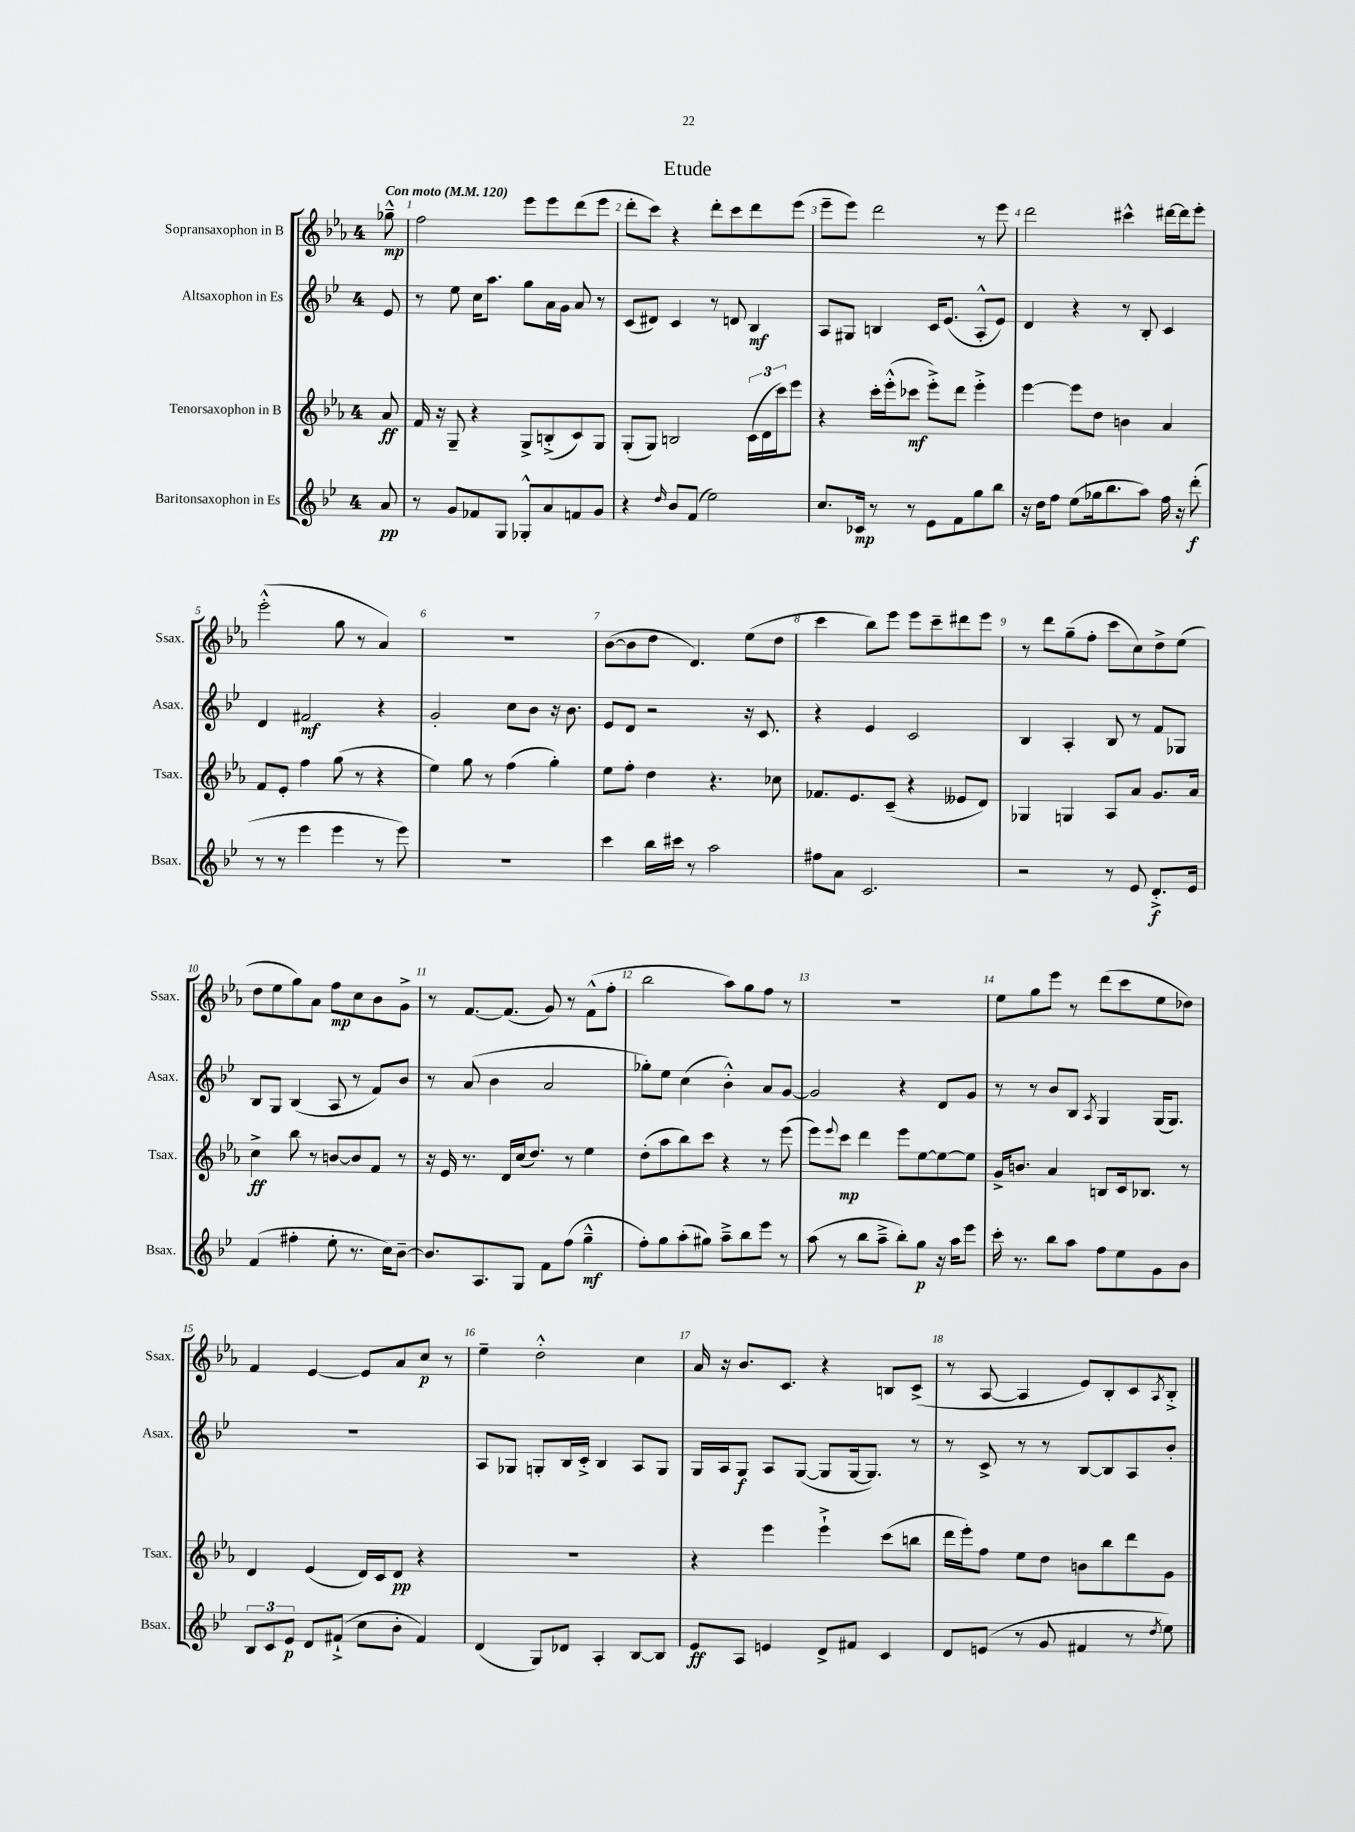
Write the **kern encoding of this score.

**kern	**kern	**kern	**kern
*staff4	*staff3	*staff2	*staff1
*clefG2	*clefG2	*clefG2	*clefG2
*k[b-e-]	*k[b-e-a-]	*k[b-e-]	*k[b-e-a-]
*M4/4	*M4/4	*M4/4	*M4/4
*MM120	*MM120	*MM120	*MM120
8a/	8a-/	8e-/	8gg-~^^\
=	=	=	=
8r	16f/	8r	2ff\
.	16r	.	.
8g/L	8G~/	8ee-\	.
8f-/	4r	16cc\LK	.
.	.	8.aa\J	.
8G/J	.	.	.
8G-'^^/L	8G^/L	8gg\L	8eee-\L
8a/	(8B'^/	16a\L	8eee-\
.	.	16g\JJ	.
8f/	8c/)	8a/	(8ddd\
8g/J	8G/J	8r	8eee-\J
=	=	=	=
4r	(8G'/L	(8c/L	8ddd'\L
.	8G/J)	8d#/J)	8ccc\J)
16qqdd/	.	.	.
8b-/L	2B/	4c/	4r
(8f/J	.	.	.
2ee-\)	.	8r	8ddd'\L
.	.	8d/	8ccc\
.	(24c\LL	4B-/	8ddd\
.	24d\	.	.
.	24ccc\J)	.	.
.	8eee-\J	.	(8eee-\J
=	=	=	=
8.cc/L	4r	8A/L	8eee-~\L
.	.	8G#/J	8eee-\J)
16c-/Jk	.	.	.
8r	16ccc'\LL	4B/	2ddd\
.	(16eee-'^^\J	.	.
8r	8ccc-\J	.	.
8e-\L	8eee-'^\L)	16c/LK	.
.	.	(8.e-/J	.
8f\	8ddd\J	.	.
8gg\	4eee-'^\	8A'^^/L	8r
8bb-\J	.	8e-/J)	8eee-\
=	=	=	=
16r	[4eee-\	4d/	2ddd\
16dd\LK	.	.	.
8ff\J	.	.	.
(8ee-\L	8eee-\]L	4r	.
16gg-\k	8dd\J	.	.
8.bb-\	.	.	.
.	4b\	8r	4ccc#^^\
8aa\J)	.	8B-'/	.
16ff\	4a-/	4c/	[16ddd#\LL
16r	.	.	16ddd#\]J
(8ddd'\	.	.	8eee-'\J
=	=	=	=
8r	8f/L	4d/	(2eee-'^^\
8r	8e-'/J	.	.
4eee-\	4ff\	2f#/	.
4eee-\	(8gg\	.	8gg\
.	8r	.	8r
8r	4r	4r	4a-/)
8eee-\)	.	.	.
=	=	=	=
1r	4ee-\)	2g'/	1r
.	8gg\	.	.
.	8r	.	.
.	(4ff\	8cc\L	.
.	.	8b-\J	.
.	4gg'\)	16r	.
.	.	8.b-\	.
=	=	=	=
4ccc\	8ee-\L	8e-/L	([8b-\L
.	8ff'\J	8d/J	8b-\]
16bb-\LL	4dd\	2r	8dd\J
16ccc#\JJ	.	.	.
8r	.	.	4.d/)
2aa\	4.r	.	.
.	.	16r	(8ee-\L
.	.	8.c/	.
.	8cc-\	.	8dd\J
=	=	=	=
8ff#\L	8.f-/L	4r	4ccc\
8a\J	.	.	.
.	8.e-/	.	.
2.c/	.	4e-/	8bb-\L)
.	(8c~/J	.	8eee-\J
.	4r	2c/	8eee-\L
.	.	.	8ccc~\
.	8e--/L	.	8ddd#\
.	8d/J)	.	8eee-\J
=	=	=	=
2r	4G-/	4B-/	8r
.	.	.	8ddd\L
.	4G/	4A'/	(8gg~\
.	.	.	8ff'\J
8r	8A-/L	8B-/	8ccc\L
8e-/	8a-/J	8r	8cc\)
8.d'^/L	8.g/L	8f/L	8dd^\
.	.	8G-/J	(8ee-\J
16e-/Jk	16a-/Jk	.	.
=	=	=	=
(4f/	4cc^\	8B-/L	8dd\L
.	.	8G/J	8ee-\
4ff#'\	8bb-\	(4B-/	8gg\)
.	8r	.	8a-\J
8ee-'\	[8b/L	8A/	8ff\L
8.r	8b/]	8r	8cc\
.	8f/J	8f/L)	8b-\
16cc\LK)	.	.	.
[8b-~\J	8r	8b-/J	8g^\J
=	=	=	=
8.b-/]L	16r	8r	8r
.	16e-/	.	.
.	8.r	(8a/	[8.f/L
8.A/	.	.	.
.	.	4b-\	.
.	16d/LL	.	(8.f/]J
8G/J	(16cc/J	.	.
.	8.dd/J)	.	.
8f\L	.	2a/	8g/)
(8ff\J	8r	.	8r
4gg~^^\	4ee-\	.	(8f^^\L
.	.	.	8ff'\J
=	=	=	=
8ff'\L)	(8dd'\L	8gg-'\L)	2bb-\
8gg\	8aa-\	8ee-\J	.
(8aa'\	8bb-\)	(4cc\	.
8gg#\J)	8ccc\J	.	.
8aa~^\L	4r	4b-'^^\)	8aa-\L)
8bb-\	.	.	8gg\
8eee-\J	8r	8a/L	8ff\J
8r	(8eee-\	[8g/J	8r
=	=	=	=
(8aa\	8eee-\L)	2g/]	1r
.	8qqeee-/	.	.
8r	8ccc\J	.	.
8bb-\L	4ddd\	.	.
8aa~^\J	.	.	.
8bb-'\L)	8eee-\L	4r	.
8gg\J	[8ee-\	.	.
16r	8ee-\_	8d/L	.
16aa\LK	.	.	.
8eee-\J	8ee-\]J	8g/J	.
=	=	=	=
16ccc'\	16g^/LK	8r	8ee-\L
8.r	8.b/J	.	.
.	.	8r	8gg\
8bb-\L	4a-/	8b-/L	8eee-\J
8aa\J	.	8B-/J	8r
.	.	8qA/	.
8ff\L	8B/L	4G/	(8ddd\L
8ee-\	16c/k	.	8ccc\
.	8.B-/J	.	.
8g\	.	(16G/LK	8ee-\
.	.	8.G/J)	.
8b-\J	8r	.	8dd-\J)
=	=	=	=
12B-/L	4d/	1r	4f/
12c/	.	.	.
12e-/J	.	.	.
8d/L	(4e-/	.	[4e-/
(8f#`^/J	.	.	.
8cc\L	16d/LL)	.	8e-/]L
.	16c/J	.	.
8b-'\J	8d/J	.	8a-/
4f#/)	4r	.	8cc/J
.	.	.	8r
=	=	=	=
(4d/	1r	8A/L	4ee-~\
.	.	8G-/J	.
8G/L)	.	8G'/L	2dd'^^\
8d-/J	.	16B-/L	.
.	.	16c'^/JJ	.
4A'/	.	4B-/	.
[8B-/L	.	8A/L	4cc\
8B-/]J	.	8G/J	.
=	=	=	=
8e-/L	4r	16G/LL	16a-/
.	.	16A/J	16r
8A/J	.	8G/J	8.b-/L
4e/	4eee-\	8A/L	.
.	.	.	8.c/J
.	.	([8G/J	.
8d^/L	4eee-`^\	8G/]L	4r
8f#/J	.	[16G/k	.
.	.	8.G/]J)	.
4c/	(8ccc\L	.	8B/L
.	8bb\J	8r	(8c^/J
=	=	=	=
8d/L	16ddd\LL	8r	8r
.	16eee-'\J)	.	.
(8e/J	8ff\J	8c^/	[8A-/
8r	8ee-\L	8r	4A-/]
8g/	8dd\J	8r	.
4f#/	8b\L	[8B-/L	8e-/L)
.	8bb-\	8B-/]	8B-'/
8r	8ddd\	8A/	8c/
8qdd/	.	.	8qA-/
8ee-\)	8g\J	8b-'/J	8B-'^/J
==	==	==	==
*-	*-	*-	*-
